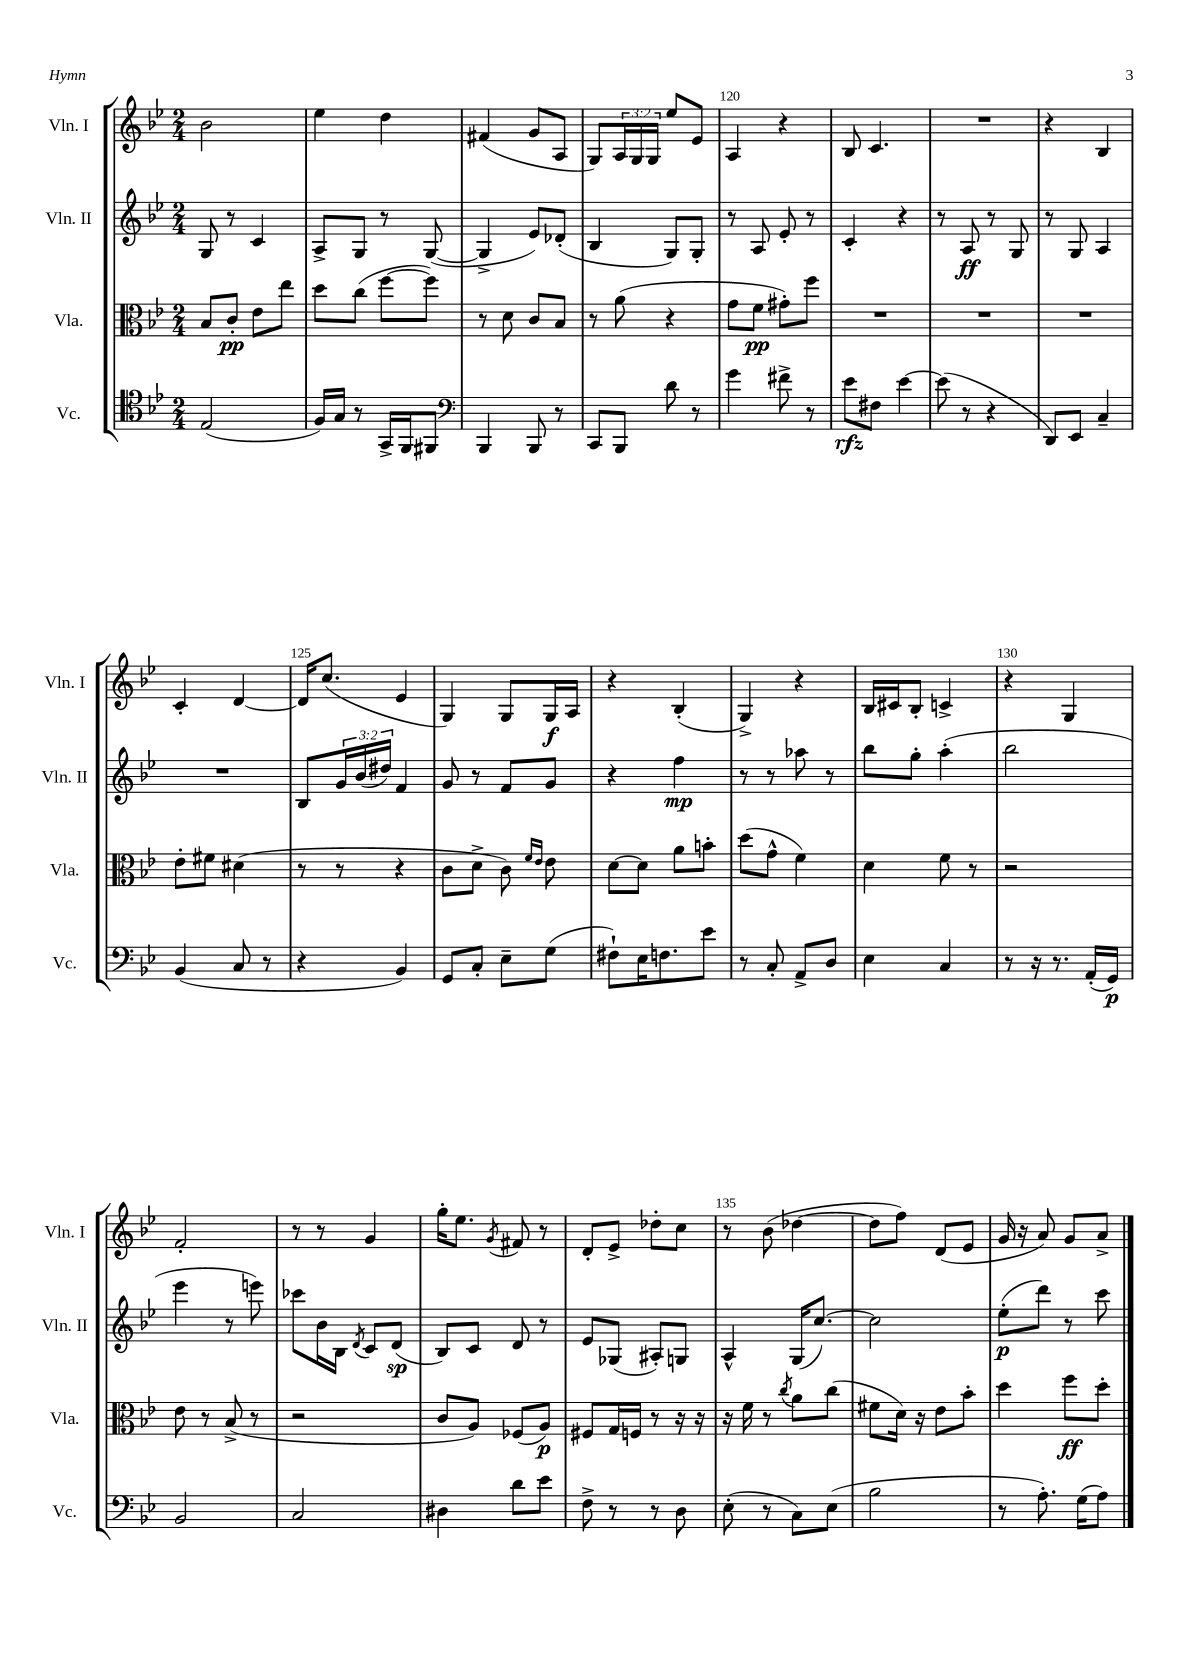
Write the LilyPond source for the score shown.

<<
\new StaffGroup <<
\new Staff = "s0" \with { instrumentName = "Vln. I" shortInstrumentName = "Vln. I" } {
    \clef treble \key bes \major \numericTimeSignature \time 2/4 \override Staff.TupletNumber.text = #tuplet-number::calc-fraction-text
    bes'2 |
    ees''4 d''4 |
    fis'4( g'8 a8 |
    g8) \tuplet 3/2 { a16 g16 g16 } ees''8 ees'8 |
    a4 r4 |
    bes8 c'4. |
    R2 |
    r4 bes4 |
    c'4-. d'4~ |
    d'16 c''8.( ees'4 |
    g4) g8 g16\f a16 |
    r4 bes4-.( |
    g4->) r4 |
    bes16 cis'16 bes8-. c'4-> |
    r4 g4 |
    f'2-. |
    r8 r8 g'4 |
    g''16-. ees''8. \acciaccatura { g'8 } fis'8 r8 |
    d'8-. ees'8-> des''8-. c''8 |
    r8 bes'8( des''4~ |
    des''8 f''8) d'8( ees'8 |
    g'16 r16 a'8) g'8 a'8-> \bar "|." |
}
\new Staff = "s1" \with { instrumentName = "Vln. II" shortInstrumentName = "Vln. II" } {
    \clef treble \key bes \major \numericTimeSignature \time 2/4 \override Staff.TupletNumber.text = #tuplet-number::calc-fraction-text
    g8 r8 c'4 |
    a8-> g8 r8 g8~( |
    g4-> ees'8) des'8-.( |
    bes4 g8) g8-. |
    r8 a8 ees'8-. r8 |
    c'4-. r4 |
    r8 a8\ff r8 g8 |
    r8 g8 a4 |
    R2 |
    bes8 \tuplet 3/2 { g'16 bes'16( dis''16) } f'4 |
    g'8 r8 f'8 g'8 |
    r4 f''4\mp |
    r8 r8 aes''8 r8 |
    bes''8 g''8-. a''4-.( |
    bes''2 |
    ees'''4 r8 e'''8) |
    ces'''8 bes'16 bes16 \acciaccatura { d'8 } c'8 d'8\sp( |
    bes8) c'8 d'8 r8 |
    ees'8 ges8( ais8-.) g8 |
    a4-^ g16( c''8.~) |
    c''2 |
    ees''8-.\p( d'''8) r8 c'''8 \bar "|." |
}
\new Staff = "s2" \with { instrumentName = "Vla." shortInstrumentName = "Vla." } {
    \clef alto \key bes \major \numericTimeSignature \time 2/4
    bes8 c'8-.\pp ees'8 ees''8 |
    d''8 c''8( f''8~ f''8) |
    r8 d'8 c'8 bes8 |
    r8 a'8( r4 |
    g'8 f'8\pp gis'8-.) f''8 |
    R2 |
    R2 |
    R2 |
    ees'8-. fis'8 dis'4( |
    r8 r8 r4 |
    c'8 d'8-> c'8) \grace { f'16 ees'16 } ees'8 |
    d'8~ d'8 a'8 b'8-. |
    d''8( g'8-^ f'4) |
    d'4 f'8 r8 |
    r2 |
    ees'8 r8 bes8->( r8 |
    r2 |
    c'8 a8) fes8( a8\p) |
    fis8 g16 f16 r8 r16 r16 |
    r16 f'16 r8 \acciaccatura { c''8 } a'8 c''8( |
    fis'8 d'16) r16 ees'8 bes'8-. |
    d''4 f''8\ff d''8-. \bar "|." |
}
\new Staff = "s3" \with { instrumentName = "Vc." shortInstrumentName = "Vc." } {
    \clef tenor \key bes \major \numericTimeSignature \time 2/4
    ees2( |
    f16) g16 r8 g,16-> f,16 fis,8 |
    \clef bass bes,,4 bes,,8 r8 |
    c,8 bes,,8 d'8 r8 |
    g'4 fis'8-> r8 |
    ees'8\rfz fis8 ees'4~ |
    ees'8( r8 r4 |
    d,8) ees,8 c4-- |
    bes,4( c8 r8 |
    r4 bes,4) |
    g,8 c8-. ees8-- g8( |
    fis8-!) ees16 f8. ees'8 |
    r8 c8-. a,8-> d8 |
    ees4 c4 |
    r8 r16 r8. a,16-.( g,16\p) |
    bes,2 |
    c2 |
    dis4 d'8 ees'8 |
    f8-> r8 r8 d8 |
    ees8-.( r8 c8) ees8( |
    bes2 |
    r8 a8.-.) g16( a8) \bar "|." |
}
>>
>>
\layout { \context { \Score currentBarNumber = #116 \override BarNumber.break-visibility = ##(#f #t #t) barNumberVisibility = #(every-nth-bar-number-visible 5) } }
